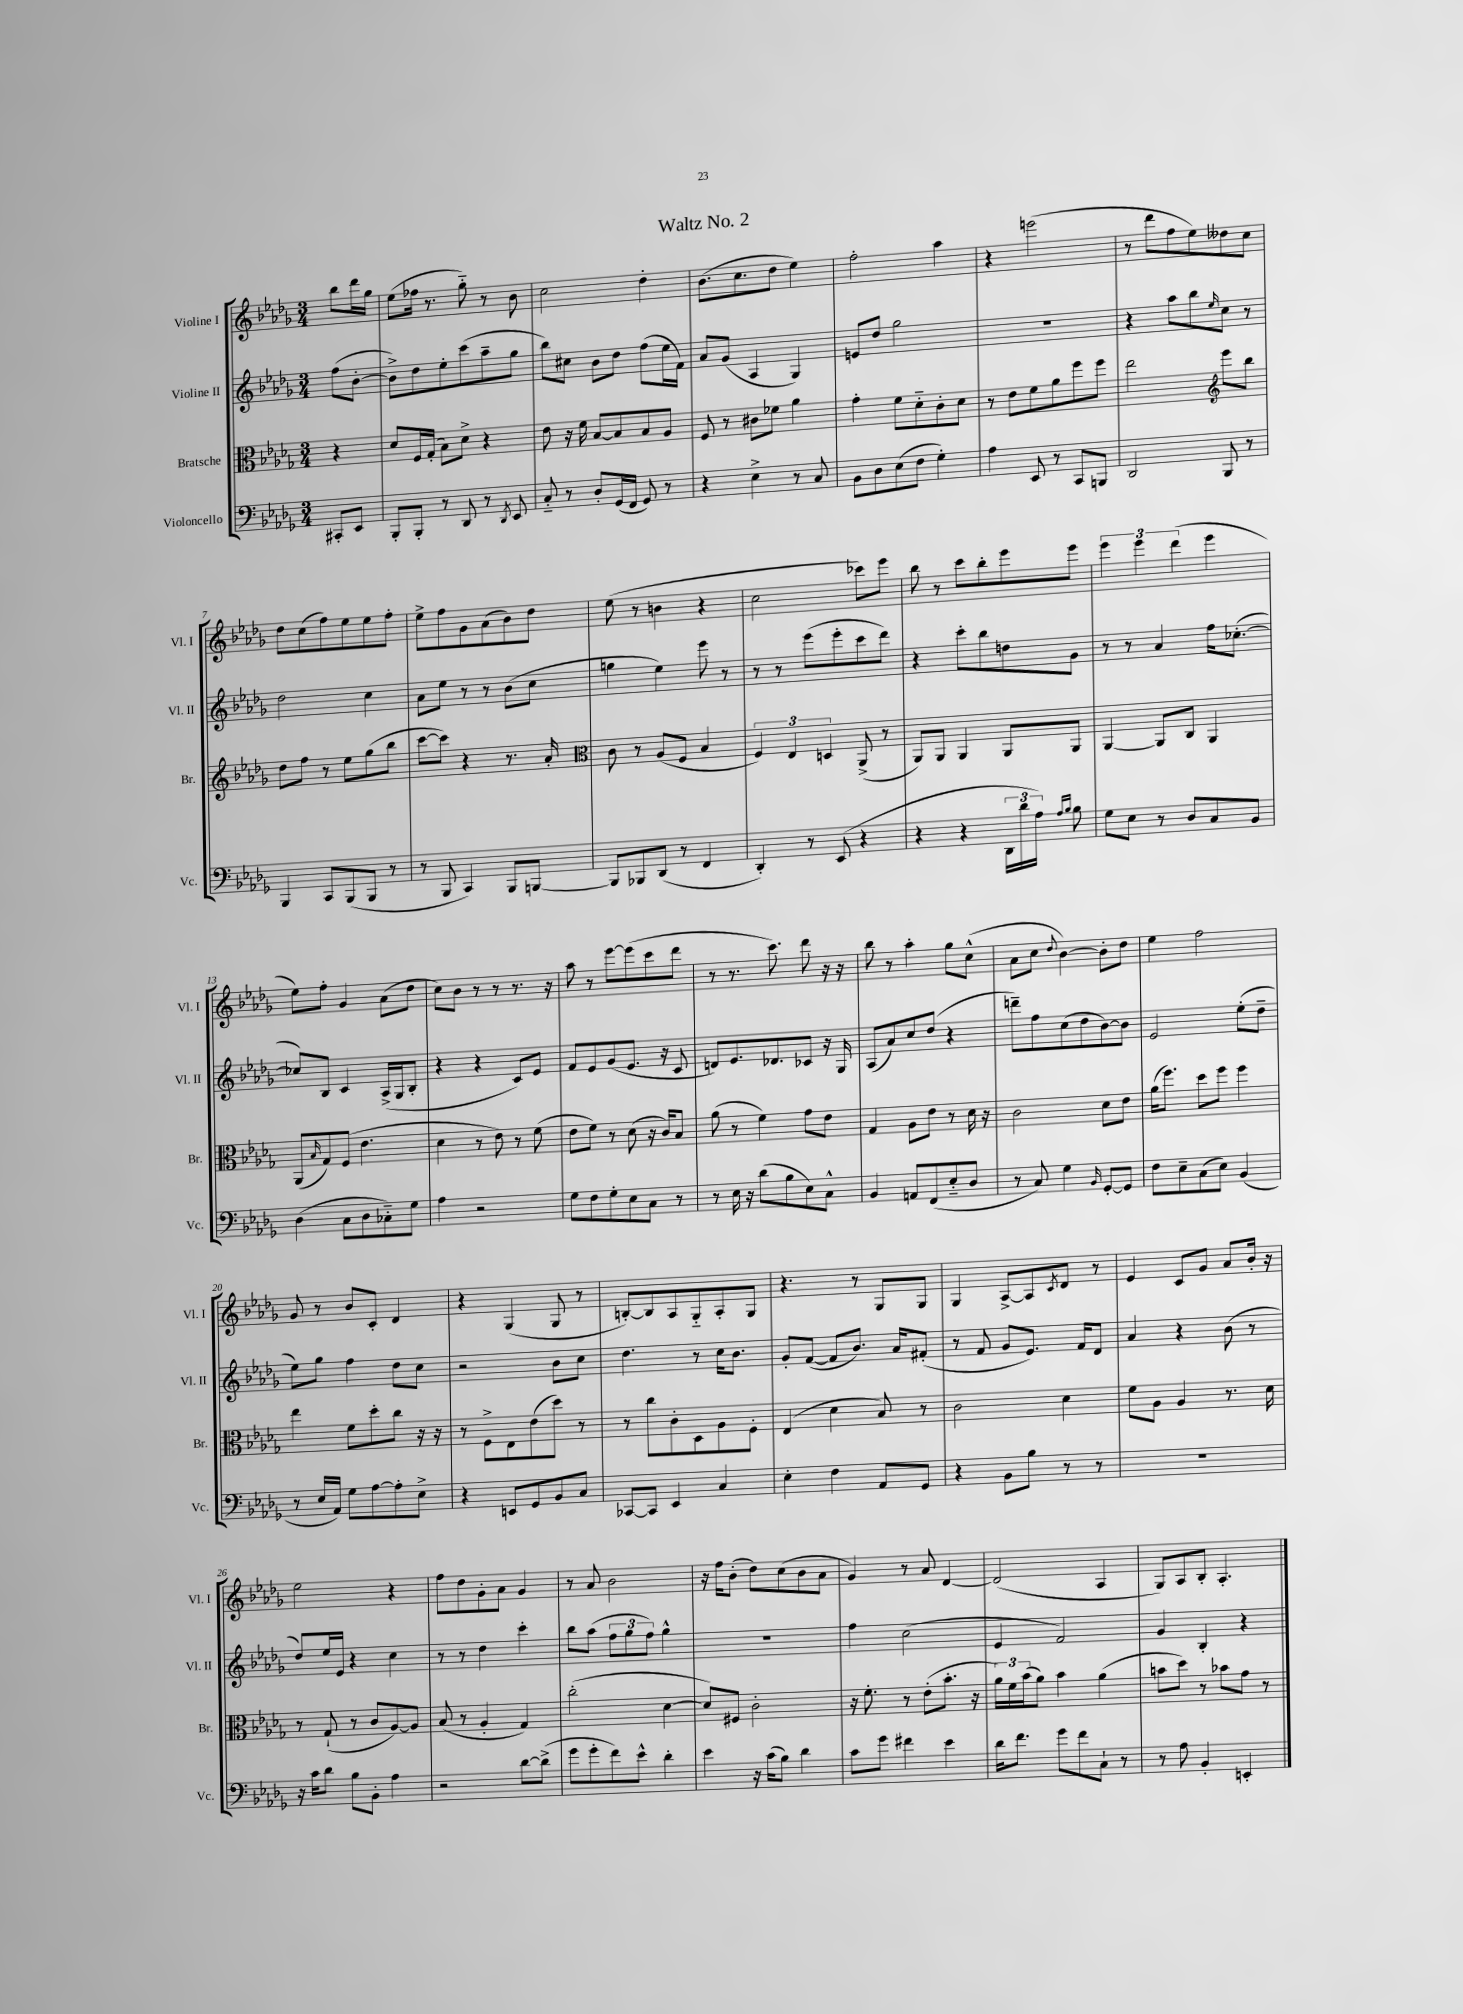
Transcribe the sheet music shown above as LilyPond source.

\header { title = "Waltz No. 2" }
<<
\new StaffGroup <<
\new Staff = "s0" \with { instrumentName = "Violine I" shortInstrumentName = "Vl. I" } {
    \clef treble \key des \major \numericTimeSignature \time 3/4 \partial 4
    bes''8 des'''16 ges''16 |
    ees''8( fes''16 r8. ges''8-_) r8 bes'8 |
    c''2 des''4-. |
    bes'8.( c''8. des''8 ees''4) |
    f''2-. aes''4 |
    r4 e'''2( |
    r8 des'''8 f''8 ees''8) deses''8 c''8 |
    des''8 c''8( f''8) ees''8 ees''8 f''8-. |
    ees''8-> f''8 ges'8 aes'8( bes'8) des''8 |
    ees''8( r8 b'4 r4 |
    c''2 ces'''8) ees'''8 |
    bes''8 r8 c'''8 bes''8-. ees'''8 ees'''8 |
    \tuplet 3/2 { ees'''4 ees'''4 des'''4( } ees'''4 |
    ees''8) f''8-. ges'4 aes'8( des''8 |
    c''8) bes'8 r8 r8 r8. r16 |
    aes''8 r8 ees'''8~ ees'''8( c'''8 des'''8 |
    r8 r8. c'''8.) des'''8 r16 r16 |
    bes''8 r8 aes''4-. ges''8 c''8-^( |
    aes'8 c''8 \appoggiatura { des''8 } bes'4~) bes'8-. des''8 |
    ees''4 f''2 |
    ges'8 r8 bes'8 c'8-. des'4 |
    r4 ges4( ges8 r8 |
    b8~-.) b8 aes8 ges8-_ aes8-. ges8 |
    r4. r8 ges8 ges8 |
    ges4 aes8~-> aes8 \acciaccatura { c'8 } des'8 r8 |
    ees'4 c'8 ges'8 aes'8 bes'16-. r16 |
    ees''2 r4 |
    f''8 des''8 ges'8-. aes'8 ges'4 |
    r8 aes'8 bes'2 |
    r16 f''16 bes'8-.( des''8) c''8( bes'8 aes'8 |
    ges'4) r8 aes'8 des'4~ |
    des'2( aes4 |
    ges8) aes8 bes8-. aes4.-. \bar "|." |
}
\new Staff = "s1" \with { instrumentName = "Violine II" shortInstrumentName = "Vl. II" } {
    \clef treble \key des \major \numericTimeSignature \time 3/4 \partial 4
    f''8( bes'8~-. |
    bes'8->) des''8 ees''8-. c'''8( aes''8-- ges''8 |
    bes''8) cis''8 bes'8 des''8 f''8( ees''16 f'16) |
    aes'8 ges'8( aes4 ges4) |
    e'8 des''8 ges''2 |
    R2. |
    r4 aes''8 bes''8 \grace { ees''16 } c''8 r8 |
    des''2 c''4 |
    aes'8 ees''8 r8 r8 bes'8( c''8 |
    g''4 ees''4) ees'''8 r8 |
    r8 r8 ees'''8( ees'''8-. c'''8 des'''8) |
    r4 c'''8-. bes''8 d''8 ges'8 |
    r8 r8 aes'4 f''16 ces''8.~-.( |
    ces''8) bes8 c'4 aes16->( ges16 bes8-. |
    r4 r4 c'8) ees'8 |
    f'8 ees'8 ges'8( ees'8. r16 c'8 |
    d'8) ees'8. des'8. ces'8 r16 ges16 |
    aes8( aes'8) c''8 des''8( r4 |
    d'''8--) f''8 c''8( des''8 bes'8~) bes'8 |
    ees'2 ees''8-.( des''8-- |
    ees''8) ges''8 f''4 des''8 c''8 |
    r2 bes'8 c''8 |
    des''4. r8 c''16 bes'8. |
    ges'8-. f'8~( f'8 bes'8.) aes'16 fis'8-.( |
    r8 f'8 ges'8 ees'8.) f'16 des'8 |
    aes'4 r4 bes'8( r8 |
    des''8) ees''16 ees'16 r4 c''4 |
    r8 r8 des''4 c'''4-. |
    bes''8 aes''8( \tuplet 3/2 { f''8 ges''8 f''8) } ges''4-^ |
    R2. |
    f''4 c''2( |
    ees'4 f'2) |
    ges'4 bes4-. r4 \bar "|." |
}
\new Staff = "s2" \with { instrumentName = "Bratsche" shortInstrumentName = "Br." } {
    \clef alto \key des \major \numericTimeSignature \time 3/4 \partial 4
    r4 |
    des'8 f16 ges16-.( bes8) des'8-> r4 |
    ees'8 r16 f'16 bes8~ bes8 bes8 aes8 |
    f8 r8 cis'8 fes'8 aes'4 |
    ges'4-. f'8 des'8-_ c'8-. des'8 |
    r8 ees'8 f'8 aes'8 f''8 f''8 |
    ees''2 \clef treble ees'''8 bes''8 |
    des''8 f''8 r8 ees''8 ges''8( bes''8 |
    c'''8~ c'''8) r4 r8. aes'16-. |
    \clef alto c'8 r8 aes8( f8 bes4 |
    \tuplet 3/2 { f4) ees4 d4 } aes,8->( r8 |
    aes,8) aes,8 aes,4 aes,8 aes,8 |
    aes,4~ aes,8 c8 aes,4 |
    aes,8( \grace { bes16 } ges8) f8( ees'4. |
    des'4 r8 ees'8) r8 f'8( |
    ees'8 f'8) r8 des'8( r16 c'16) bes8 |
    aes'8( r8 f'4) ges'8 ees'8 |
    ges4 aes8 ees'8 r8 des'16 r16 |
    c'2 des'8 ees'8 |
    aes'16( f''8.) des''8 f''8 f''4 |
    ees''4 f'8 des''8-. c''8 r16 r16 |
    r8 f8-> ees8 ees'8( des''8) r8 |
    r8 c''8 c'8-. des8 aes8 f8-. |
    ees4( des'4 bes8) r8 |
    c'2 des'4 |
    f'8 aes8 aes4 r8. des'16 |
    r8 ges8-!( r8 c'8 aes8~) aes8 |
    bes8( r8 aes4-. ges4) |
    c''2-.( des'4~ |
    des'8) fis8 c'2-. |
    r16 f'8.-. r8 ees'8-.( bes'8.-. r16 |
    \tuplet 3/2 { aes'16) f'16 bes'16( } aes'8) bes'4 aes'4( |
    b'8 des''8) r8 bes'8 ges'8 r8 \bar "|." |
}
\new Staff = "s3" \with { instrumentName = "Violoncello" shortInstrumentName = "Vc." } {
    \clef bass \key des \major \numericTimeSignature \time 3/4 \partial 4
    cis,8-. ees,8 |
    bes,,8-. bes,,8-. r8 des,8 r8 \acciaccatura { des,8 } ees,8 |
    c8-_ r8 des8-. ges,16( f,16 ges,8) r8 |
    r4 ees4-> r8 c8 |
    bes,8 des8 ees8( f8 ges4-.) |
    aes4 ees,8 r8 c,8 b,,8 |
    des,2 bes,,8 r8 |
    bes,,4 c,8 bes,,8( bes,,8 r8 |
    r8 bes,,8 c,4) bes,,8 b,,8~ |
    b,,8 bes,,8 des,8( r8 f,4 |
    des,4-.) r8 ees,8( r4 |
    r4 r4 \tuplet 3/2 { des,16 des'16 aes16) } \grace { aes16 bes16 } bes8 |
    ges8 ees8 r8 des8 c8 bes,8 |
    des4( c8 des8 ces8-_) ges8 |
    aes4 r2 |
    ges8 f8 ges8-. ees8 c8 r8 |
    r8 ees16 r16 des'8( bes8 ees8) c8-^ |
    bes,4 a,8 f,8( ees8-_ des8 |
    r8 c8) ges4 \grace { bes,16 } ges,8~-. ges,8 |
    f8 ees8-- c8( ees8) bes,4( |
    r8 ees16 aes,16) ges8 aes8~ aes8-. ees8-> |
    r4 e,8 ges,8 bes,8 c8 |
    ces,8~ ces,8 ees,4 c4 |
    ees4-. f4 aes,8 ges,8 |
    r4 bes,8 bes8 r8 r8 |
    R2. |
    r16 c'16 des'8 bes8 bes,8-. aes4 |
    r2 des'8~ des'8->( |
    ges'8 ges'8-. f'8) ees'8-^ des'4-. |
    ees'4 r16 c'16( bes8) des'4 |
    c'8 ges'8 fis'4 ees'4 |
    des'16 f'8. ges'8 f'8 c8-! r8 |
    r8 aes8 bes,4-. e,4-. \bar "|." |
}
>>
>>
